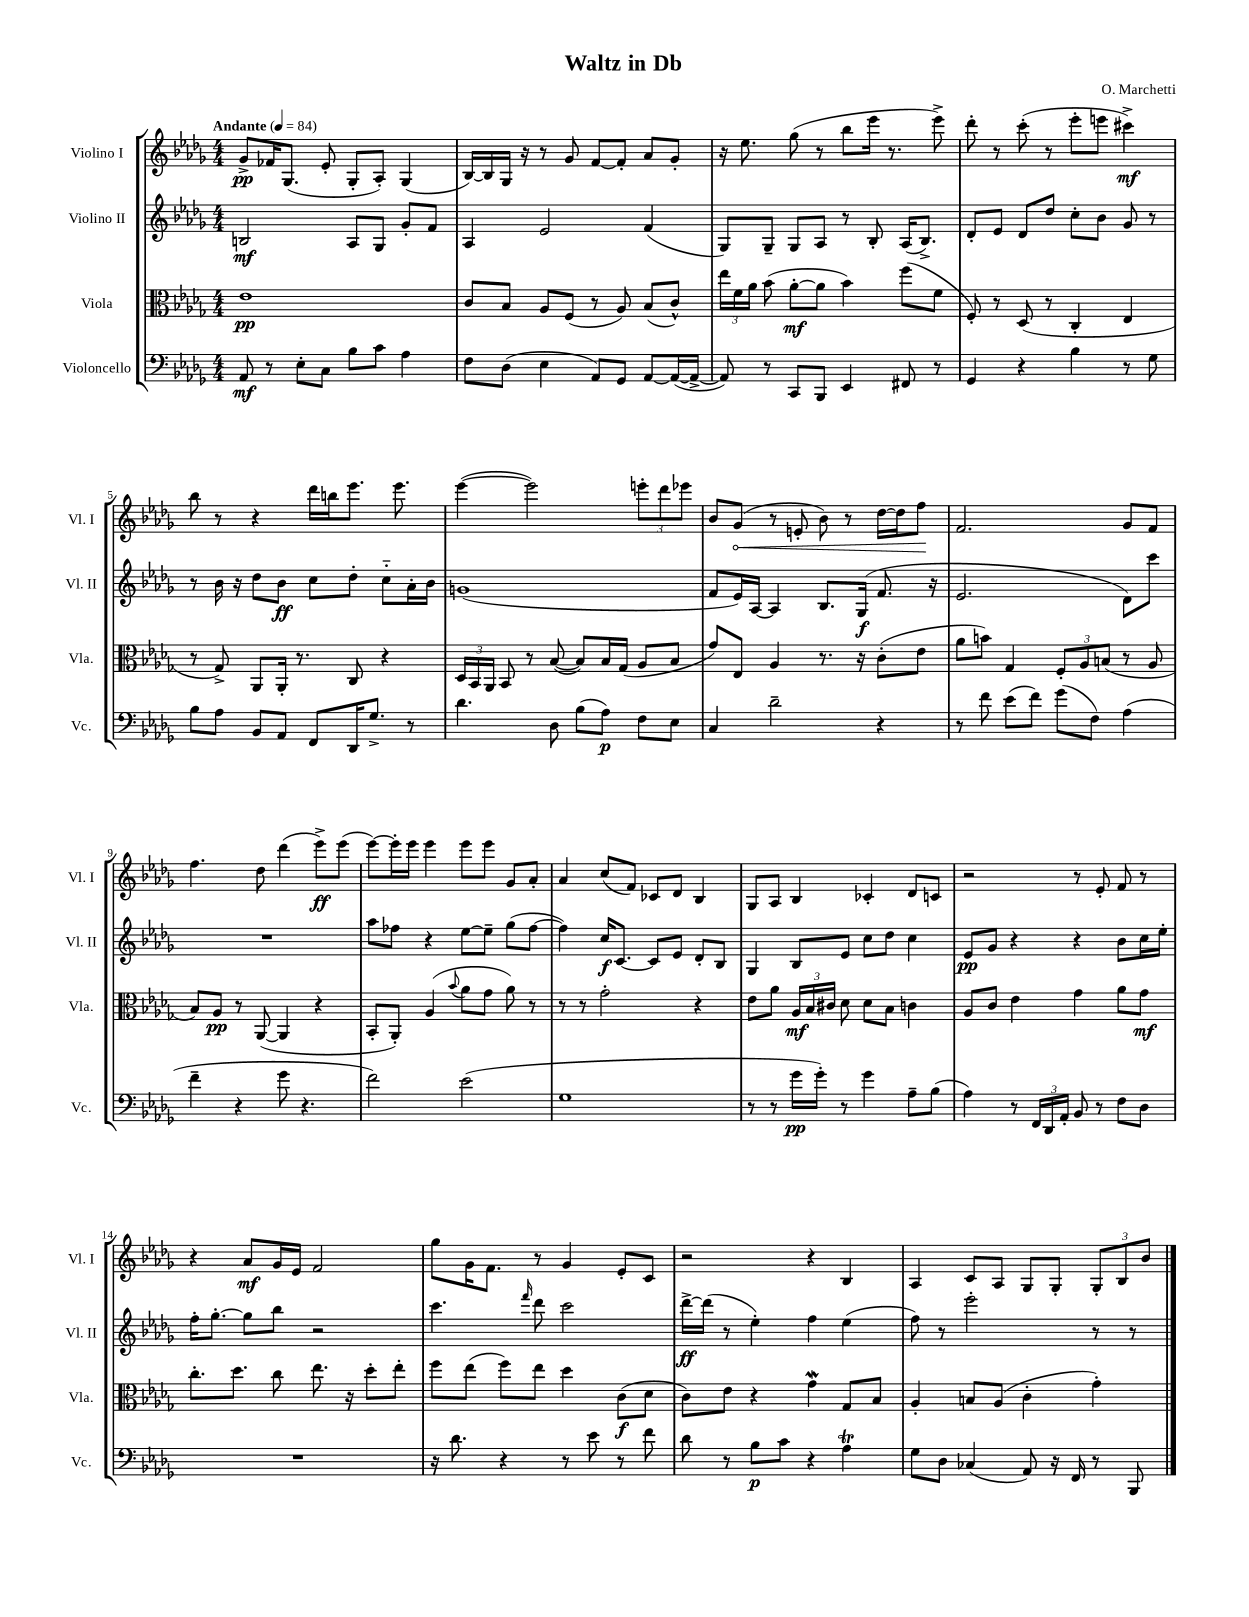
\header { title = "Waltz in Db" composer = "O. Marchetti" }
<<
\new StaffGroup <<
\new Staff = "s0" \with { instrumentName = "Violino I" shortInstrumentName = "Vl. I" } {
    \clef treble \key des \major \numericTimeSignature \time 4/4 \tempo "Andante" 4 = 84
    \autoBeamOff ges'8[->\pp fes'16 ges8.]( ees'8-. ges8[-. aes8]-.) ges4( |
    bes16[~) bes16 ges16] r16 r8 ges'8 f'8[~ f'8]-. aes'8[ ges'8]-. |
    r16 ees''8. ges''8( r8 bes''8[ ees'''16] r8. ees'''8->) |
    des'''8-. r8 c'''8-.( r8 ees'''8[-. e'''8] cis'''4->\mf) |
    bes''8 r8 r4 des'''16[ b''16 ees'''8.] ees'''8. |
    ees'''4~( ees'''2) \tuplet 3/2 { e'''8[-. des'''8 ees'''8] } |
    bes'8[ \once \override Hairpin.circled-tip = ##t ges'8]\<( r8 e'8-. bes'8) r8 des''16[~ des''16 f''8]\! |
    f'2. ges'8[ f'8] |
    f''4. des''8 des'''4( ees'''8[->\ff) ees'''8]( |
    ees'''8[~) ees'''16-. ees'''16] ees'''4 ees'''8[ ees'''8] ges'8[ aes'8]-. |
    aes'4 c''8[( f'8]) ces'8[ des'8] bes4 |
    ges8[ aes8] bes4 ces'4-. des'8[ c'8] |
    r2 r8 ees'8-. f'8 r8 |
    r4 aes'8[\mf ges'16 ees'16] f'2 |
    ges''8[ ges'16 f'8.] r8 ges'4 ees'8[-. c'8] |
    r2 r4 bes4 |
    aes4 c'8[ aes8] ges8[ ges8]-. \tuplet 3/2 { ges8[-. bes8 bes'8] } \bar "|." |
}
\new Staff = "s1" \with { instrumentName = "Violino II" shortInstrumentName = "Vl. II" } {
    \clef treble \key des \major \numericTimeSignature \time 4/4
    \autoBeamOff b2\mf aes8[ ges8] ges'8[-. f'8] |
    aes4 ees'2 f'4( |
    ges8[) ges8]-- ges8[ aes8] r8 bes8-. aes16[( bes8.]->) |
    des'8[-. ees'8] des'8[ des''8] c''8[-. bes'8] ges'8 r8 |
    r8 bes'16 r16 des''8[ bes'8]\ff c''8[ des''8]-. c''8[-_ aes'16-. bes'16] |
    g'1( |
    f'8[ ees'16) aes16]~ aes4 bes8.[ ges16]\f( f'8. r16 |
    ees'2. des'8[) c'''8] |
    R1 |
    aes''8[ fes''8] r4 ees''8[~ ees''8]-- ges''8[( fes''8]~ |
    fes''4) c''16[\f c'8.]~ c'8[ ees'8] des'8[-. bes8] |
    ges4 bes8[ ees'8] c''8[ des''8] c''4 |
    ees'8[\pp ges'8] r4 r4 bes'8[ c''16 ees''16]-. |
    f''16[-. ges''8.]~-. ges''8[ bes''8] r2 |
    c'''4. \grace { f'''16 } des'''8 c'''2 |
    des'''16[~->\ff des'''16]( r8 ees''4-.) f''4 ees''4( |
    f''8) r8 ees'''2-. r8 r8 \bar "|." |
}
\new Staff = "s2" \with { instrumentName = "Viola" shortInstrumentName = "Vla." } {
    \clef alto \key des \major \numericTimeSignature \time 4/4
    \autoBeamOff ees'1\pp |
    c'8[ bes8] aes8[ f8]( r8 aes8) bes8[( c'8]-^) |
    \tuplet 3/2 { ees''16[ f'16 aes'16] } bes'8( aes'8[~-.\mf aes'8] bes'4) f''8[( f'8] |
    f8-.) r8 des8( r8 c4-. ees4 |
    r8 ges8->) aes,8[ aes,16]-. r8. c8 r4 |
    \tuplet 3/2 { des16[ bes,16 aes,16] } bes,8 r8 bes8~( bes8[) bes16 ges16]( aes8[ bes8] |
    ges'8[) ees8] aes4 r8. r16 c'8[-.( ees'8] |
    aes'8[ b'8]) ges4 \tuplet 3/2 { f8[-. aes8 b8]( } r8 aes8 |
    bes8[) aes8]\pp r8 aes,8~( aes,4 r4 |
    bes,8[-. aes,8]-.) aes4( \appoggiatura { bes'8 } aes'8[ ges'8] aes'8) r8 |
    r8 r8 ges'2-. r4 |
    ees'8[ aes'8] \tuplet 3/2 { aes16[\mf bes16 cis'16] } des'8 des'8[ bes8] c'4 |
    aes8[ c'8] ees'4 ges'4 aes'8[ ges'8]\mf |
    c''8.[-. des''8.] c''8 ees''8. r16 des''8[-. ees''8]-. |
    f''8[ ees''8]( f''8[) ees''8] des''4 c'8[\f( des'8] |
    c'8[) ees'8] r4 ges'4\mordent ges8[ bes8] |
    aes4-. b8[ aes8]( c'4-. ges'4-.) \bar "|." |
}
\new Staff = "s3" \with { instrumentName = "Violoncello" shortInstrumentName = "Vc." } {
    \clef bass \key des \major \numericTimeSignature \time 4/4
    \autoBeamOff aes,8\mf r8 ees8[-. c8] bes8[ c'8] aes4 |
    f8[ des8]( ees4 aes,8[) ges,8] aes,8[~ aes,16~( aes,16]~-> |
    aes,8) r8 c,8[ bes,,8] ees,4 fis,8 r8 |
    ges,4 r4 bes4 r8 ges8 |
    bes8[ aes8] bes,8[ aes,8] f,8[ des,16 ges8.]-> r8 |
    des'4. des8 bes8[( aes8]\p) f8[ ees8] |
    c4 des'2-- r4 |
    r8 f'8 ees'8[( f'8]) ges'8[( f8]) aes4( |
    f'4-- r4 ges'8 r4. |
    f'2) ees'2( |
    ges1 |
    r8 r8 ges'16[\pp ges'16]-.) r8 ges'4 aes8[-- bes8]( |
    aes4) r8 \tuplet 3/2 { f,16[ des,16 aes,16]-. } bes,8 r8 f8[ des8] |
    R1 |
    r16 des'8. r4 r8 ees'8 r8 f'8 |
    des'8 r8 bes8[\p c'8] r4 aes4\trill |
    ges8[ des8] ces4( aes,8) r16 f,16 r8 bes,,8 \bar "|." |
}
>>
>>
